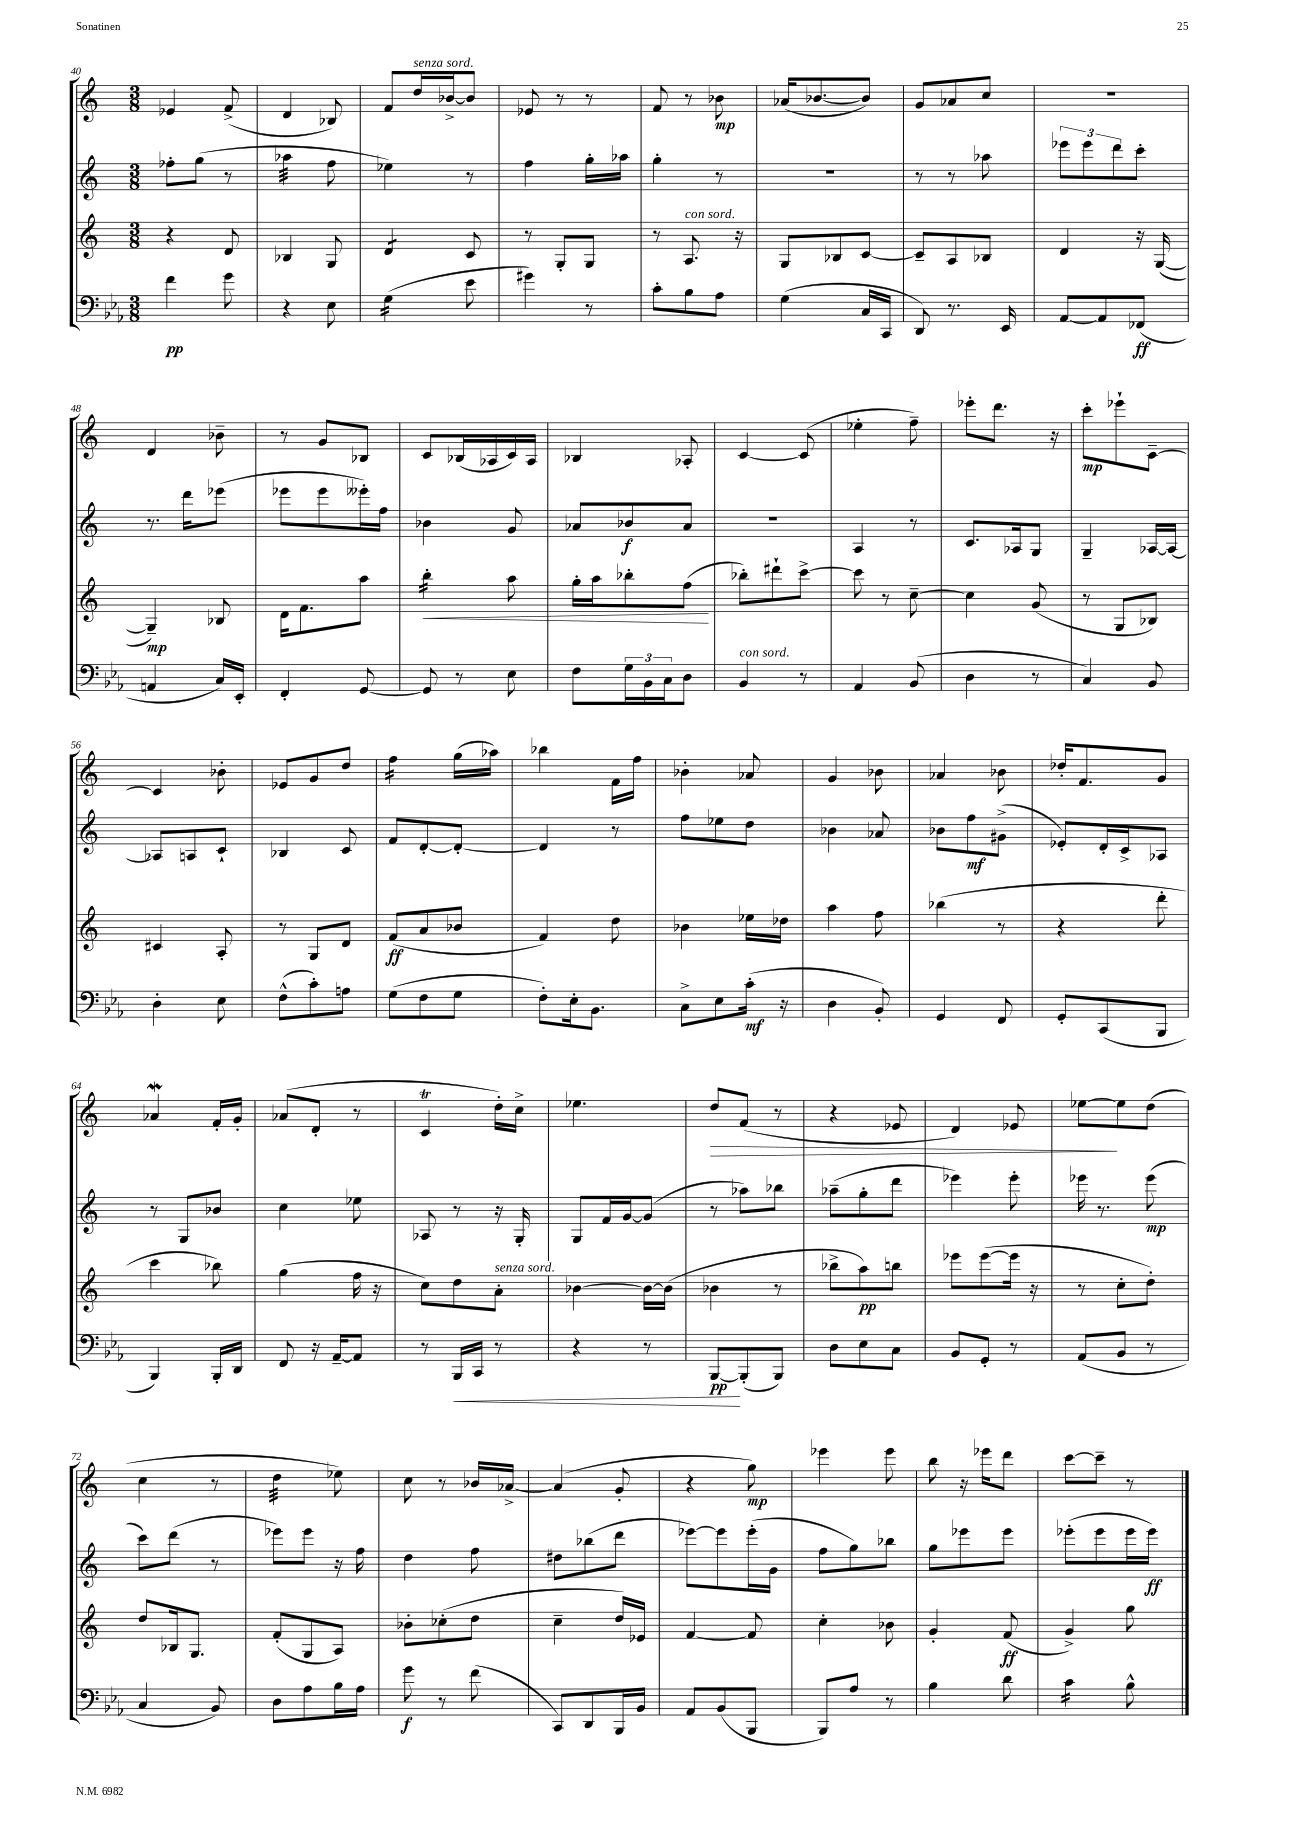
<<
\new StaffGroup <<
\new Staff = "s0" {
    \clef treble \key c \major \numericTimeSignature \time 3/8
    ees'4 f'8->( |
    d'4 bes8) |
    f'8 d''16^\markup { \italic "senza sord." } bes'16~-> bes'8 |
    ees'8 r8 r8 |
    f'8 r8 bes'8\mp |
    aes'16( bes'8.~ bes'8) |
    g'8 aes'8 c''8 |
    r4. |
    d'4 bes'8-- |
    r8 g'8 bes8 |
    c'8 bes16( aes16 c'16) aes16 |
    bes4 aes8-. |
    c'4~ c'8( |
    ees''4-. f''8--) |
    ees'''8-. d'''8. r16 |
    c'''8-.\mp ees'''8-! c'8~-- |
    c'4 bes'8-. |
    ees'8 g'8 d''8 |
    f''4:16 g''16( aes''16) |
    bes''4 f'16 f''16 |
    bes'4-. aes'8 |
    g'4 bes'8 |
    aes'4 bes'8 |
    des''16-. f'8. g'8 |
    aes'4\mordent f'16-. g'16-. |
    aes'8( d'8-. r8 |
    c'4\trill d''16-.) c''16-> |
    ees''4. |
    d''8\> f'8( r8 |
    r4 ees'8 |
    d'4) ees'8 |
    ees''8~\! ees''8 d''8( |
    c''4 r8 |
    d''4:32 ees''8) |
    c''8 r8 bes'16 aes'16~-> |
    aes'4( g'8-. |
    r4 g''8\mp) |
    ees'''4 ees'''8 |
    b''8 r16 ees'''16 d'''8 |
    c'''8~ c'''8-- r8 \bar "|." |
}
\new Staff = "s1" {
    \clef treble \key c \major \numericTimeSignature \time 3/8
    fes''8-. g''8( r8 |
    aes''4:32 f''8 |
    ees''4) r8 |
    f''4 g''16-. aes''16 |
    g''4-. r8 |
    R4. |
    r8 r8 aes''8 |
    \tuplet 3/2 { ees'''8 ees'''8 d'''8 } c'''8-. |
    r8. d'''16 ees'''8( |
    ees'''8 ees'''8 eeses'''16-.) f''16 |
    bes'4 g'8 |
    aes'8 bes'8\f aes'8 |
    R4. |
    a4 r8 |
    c'8. aes16 g8 |
    g4-- aes16~ aes16~ |
    aes8 a8 c'8-! |
    bes4 c'8 |
    f'8 d'8~-. d'8~-. |
    d'4 r8 |
    f''8 ees''8 d''8 |
    bes'4 aes'8 |
    bes'8 f''8\mf gis'8->( |
    ees'8-.) d'16-. c'16-> aes8 |
    r8 g8 bes'8 |
    c''4 ees''8 |
    aes8 r8 r16 g16-. |
    g8 f'16 g'16~ g'8( |
    r8 aes''8) bes''8 |
    aes''8--( g''8-. d'''8 |
    ees'''4) ees'''8-. |
    ees'''16 r8. ees'''8\mp( |
    c'''8) d'''8( r8 |
    ees'''8) ees'''8 r16 f''16 |
    d''4 f''8 |
    dis''8 bes''8( d'''8 |
    ees'''8~) ees'''8 ees'''16-.( g'16 |
    f''8 g''8) bes''8 |
    g''8 ees'''8 ees'''8 |
    ees'''8-.( ees'''8 ees'''16 ees'''16\ff) \bar "|." |
}
\new Staff = "s2" {
    \clef treble \key c \major \numericTimeSignature \time 3/8
    r4 d'8 |
    bes4 g8 |
    d'4:8 c'8 |
    r8 g8-. g8 |
    r8 a8.^\markup { \italic "con sord." } r16 |
    g8 bes8 c'8~ |
    c'8-- a8 bes8 |
    d'4 r16 g16~( |
    g4--\mp) bes8 |
    d'16 f'8. a''8 |
    b''4:16-.\< a''8 |
    g''16-. a''16 bes''8-. f''8\!( |
    bes''8-.) dis'''8-! c'''8~-> |
    c'''8 r8 c''8~-- |
    c''4 g'8( |
    r8 g8 bes8) |
    cis'4 a8-. |
    r8 g8 d'8 |
    f'8\ff( a'8 bes'8 |
    f'4) d''8 |
    bes'4 ees''16 des''16 |
    a''4 f''8 |
    bes''4( r8 |
    r4 d'''8-. |
    c'''4 bes''8) |
    g''4( f''16 r16 |
    c''8) d''8 a'8-.^\markup { \italic "senza sord." } |
    bes'4~ bes'16~ bes'16( |
    bes'4 r8 |
    bes''8-> a''8\pp) b''8 |
    ees'''8 ees'''8~( ees'''16 r16 |
    r8 c''8-. d''8-.) |
    d''8 bes16 g8. |
    f'8-.( g8 a8) |
    bes'8-. ces''8-.( d''8 |
    c''4-- d''16) ees'16 |
    f'4~ f'8 |
    c''4-. bes'8 |
    g'4-. f'8\ff( |
    g'4->) g''8 \bar "|." |
}
\new Staff = "s3" {
    \clef bass \key ees \major \numericTimeSignature \time 3/8
    f'4\pp g'8 |
    r4 ees8 |
    g4:16( ees'8 |
    gis'4) r8 |
    c'8-. bes8 aes8 |
    g4( c16 c,16 |
    d,8) r8. ees,16 |
    aes,8~ aes,8 fes,8\ff( |
    a,4 c16) ees,16-. |
    f,4-. g,8~ |
    g,8 r8 ees8 |
    f8 \tuplet 3/2 { g16 bes,16 c16 } d8 |
    bes,4^\markup { \italic "con sord." } r8 |
    aes,4 bes,8( |
    d4 r8 |
    c4) bes,8 |
    d4-. ees8 |
    f8-^( c'8-.) a8 |
    g8( f8 g8 |
    f8-.) ees16-. bes,8. |
    c8-> ees8 c'16-.\mf( r16 |
    d4 bes,8-.) |
    g,4 f,8 |
    g,8-. c,8( bes,,8 |
    bes,,4) bes,,16-. d,16 |
    f,8 r16 aes,16~-- aes,8 |
    r8 bes,,16\< c,16 r8 |
    r4 r8 |
    bes,,8~\pp\! bes,,8-.( bes,,8) |
    d8 ees8 c8 |
    bes,8 g,8-. r8 |
    aes,8( bes,8 r8 |
    c4 bes,8) |
    d8 aes8 bes16 aes16 |
    g'8\f r8 f'8( |
    c,8) d,8 bes,,16 bes,16 |
    aes,8 bes,8( bes,,8 |
    bes,,8) aes8 r8 |
    bes4 d'8 |
    c'4:16 bes8-^ \bar "|." |
}
>>
>>
\layout { \context { \Score currentBarNumber = #40 } }
